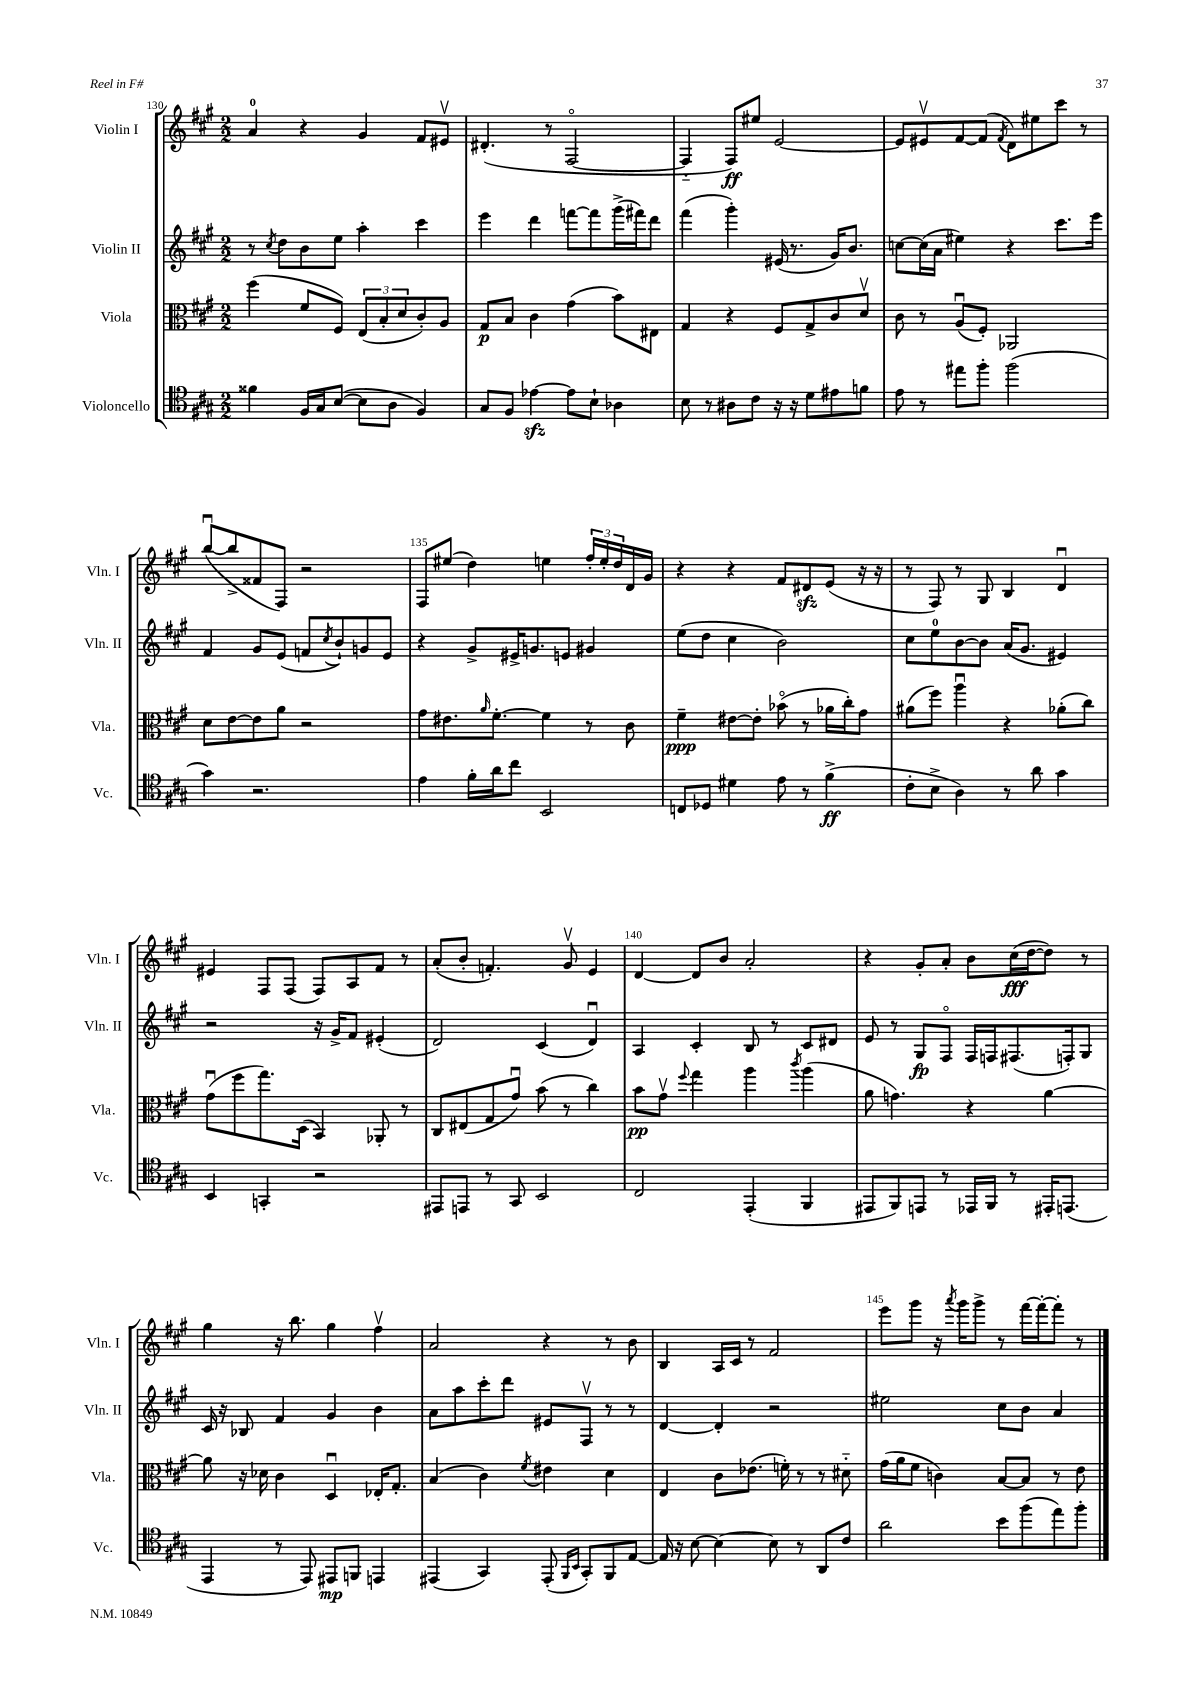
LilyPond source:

<<
\new StaffGroup <<
\new Staff = "s0" \with { instrumentName = "Violin I" shortInstrumentName = "Vln. I" } {
    \clef treble \key a \major \numericTimeSignature \time 2/2
    a'4-0 r4 gis'4 fis'8 eis'8\upbow |
    dis'4.-.( r8 fis2~\flageolet |
    fis4-_ fis8\ff) eis''8 e'2~ |
    e'8 eis'8\upbow fis'8~ fis'8( \acciaccatura { fis'8 } d'8) eis''8 cis'''8 r8 |
    b''8~\downbow( b''8-> fisis'8 fis8) r2 |
    fis8 eis''8( d''4) e''4 \tuplet 3/2 { fis''16-. e''16-. d''16 } d'16 gis'16 |
    r4 r4 fis'8 dis'8\sfz e'8( r16 r16 |
    r8 fis8) r8 gis8 b4 d'4\downbow |
    eis'4 fis8 fis8( fis8) a8 fis'8 r8 |
    a'8-.( b'8-. f'4.-.) gis'8\upbow e'4 |
    d'4~ d'8 b'8 a'2-. |
    r4 gis'8-. a'8-. b'8 cis''16\fff( d''16~ d''8) r8 |
    gis''4 r16 b''8. gis''4 fis''4\upbow |
    a'2 r4 r8 b'8 |
    b4 a16 cis'16 r8 fis'2 |
    e'''8 gis'''8 r16 \acciaccatura { a'''8 } gis'''16 gis'''8-> r8 fis'''16~ fis'''16~-. fis'''8-. r8 \bar "|." |
}
\new Staff = "s1" \with { instrumentName = "Violin II" shortInstrumentName = "Vln. II" } {
    \clef treble \key a \major \numericTimeSignature \time 2/2
    r8 \acciaccatura { cis''8 } d''8 b'8 e''8 a''4-. cis'''4 |
    e'''4 d'''4 f'''8~ f'''8 gis'''16->( fis'''16) d'''8 |
    fis'''4( gis'''4-.) eis'16( r8. gis'16) b'8. |
    c''8~ c''16( a'16 eis''4) r4 cis'''8. e'''16 |
    fis'4 gis'8 e'8( f'8 \acciaccatura { cis''8 } b'8-!) g'8 e'8 |
    r4 gis'8-> eis'16-> g'8. e'8 gis'4 |
    e''8( d''8 cis''4 b'2) |
    cis''8 e''8-0 b'8~ b'8 a'16( gis'8. eis'4) |
    r2 r16 gis'16-> fis'8 eis'4-.( |
    d'2) cis'4( d'4\downbow) |
    a4 cis'4-. b8 r8 cis'8 dis'8 |
    e'8 r8 gis8\fp fis8\flageolet fis16 f16 fis8.( f16-.) gis8 |
    cis'16 r16 bes8 fis'4 gis'4 b'4 |
    a'8 a''8 cis'''8-. d'''8 eis'8 fis8\upbow r8 r8 |
    d'4~ d'4-. r2 |
    eis''2 cis''8 b'8 a'4 \bar "|." |
}
\new Staff = "s2" \with { instrumentName = "Viola" shortInstrumentName = "Vla." } {
    \clef alto \key a \major \numericTimeSignature \time 2/2
    fis''4( fis'8 fis8) \tuplet 3/2 { e8( b8-. d'8 } cis'8-.) a8 |
    gis8\p b8 cis'4 gis'4( b'8) eis8 |
    gis4 r4 fis8 gis8-> cis'8 d'8\upbow |
    cis'8 r8 a8\downbow( fis8-.) aes,2 |
    d'8 e'8~ e'8 a'8 r2 |
    gis'8 eis'8. \grace { a'16 } fis'8.~-. fis'4 r8 cis'8 |
    fis'4--\ppp eis'8~ eis'8-. bes'8\flageolet( r8 aes'16 cis''16-.) gis'8 |
    ais'8( fis''8) a''4\downbow r4 aes'8-.( cis''8) |
    gis'8\downbow( fis''8 gis''8.) d16( b,4) aes,8-. r8 |
    cis8 eis8( gis8 gis'8\downbow) b'8( r8 cis''4) |
    b'8\pp gis'8\upbow \appoggiatura { fis''8 } gis''4 a''4 \acciaccatura { cis'''8 } a''4( |
    a'8 g'4.) r4 a'4~ |
    a'8 r16 des'16 cis'4 d4\downbow ees16-. gis8.-. |
    b4( cis'4) \acciaccatura { fis'8 } eis'4 d'4 |
    e4 cis'8 ees'8.( f'16-.) r8 r8 dis'8-_ |
    gis'16( a'16 fis'8 c'4) b8~ b8 r8 e'8 \bar "|." |
}
\new Staff = "s3" \with { instrumentName = "Violoncello" shortInstrumentName = "Vc." } {
    \clef tenor \key a \major \numericTimeSignature \time 2/2
    fisis'4 fis16 gis16 b8~( b8 a8 fis4) |
    gis8 fis8 ees'4~\sfz ees'8 b8-! aes4 |
    b8 r8 ais8 cis'8 r16 r16 d'8 eis'8 f'8 |
    e'8 r8 eis''8 fis''8-. fis''2( |
    gis'4) r2. |
    e'4 fis'16-. a'16 cis''8 b,2 |
    c8 des8 dis'4 e'8 r8 fis'4->\ff( |
    cis'8-. b8-> a4) r8 a'8 gis'4 |
    b,4 g,4-. r2 |
    eis,8 e,8 r8 gis,8 b,2 |
    cis2 e,4-.( fis,4 |
    eis,8 fis,8) e,8 r8 ees,16 fis,16 r8 eis,16-. e,8.( |
    e,4 r8 e,8) eis,8\mp f,8 e,4 |
    eis,4( gis,4) eis,8-.( \grace { fis,16 b,16 } gis,8-.) fis,8 e8~ |
    e16 r16 b8~ b4~ b8 r8 a,8 cis'8 |
    a'2 b'8 fis''8( e''8) fis''8-. \bar "|." |
}
>>
>>
\layout { \context { \Score currentBarNumber = #130 \override BarNumber.break-visibility = ##(#f #t #t) barNumberVisibility = #(every-nth-bar-number-visible 5) } }
